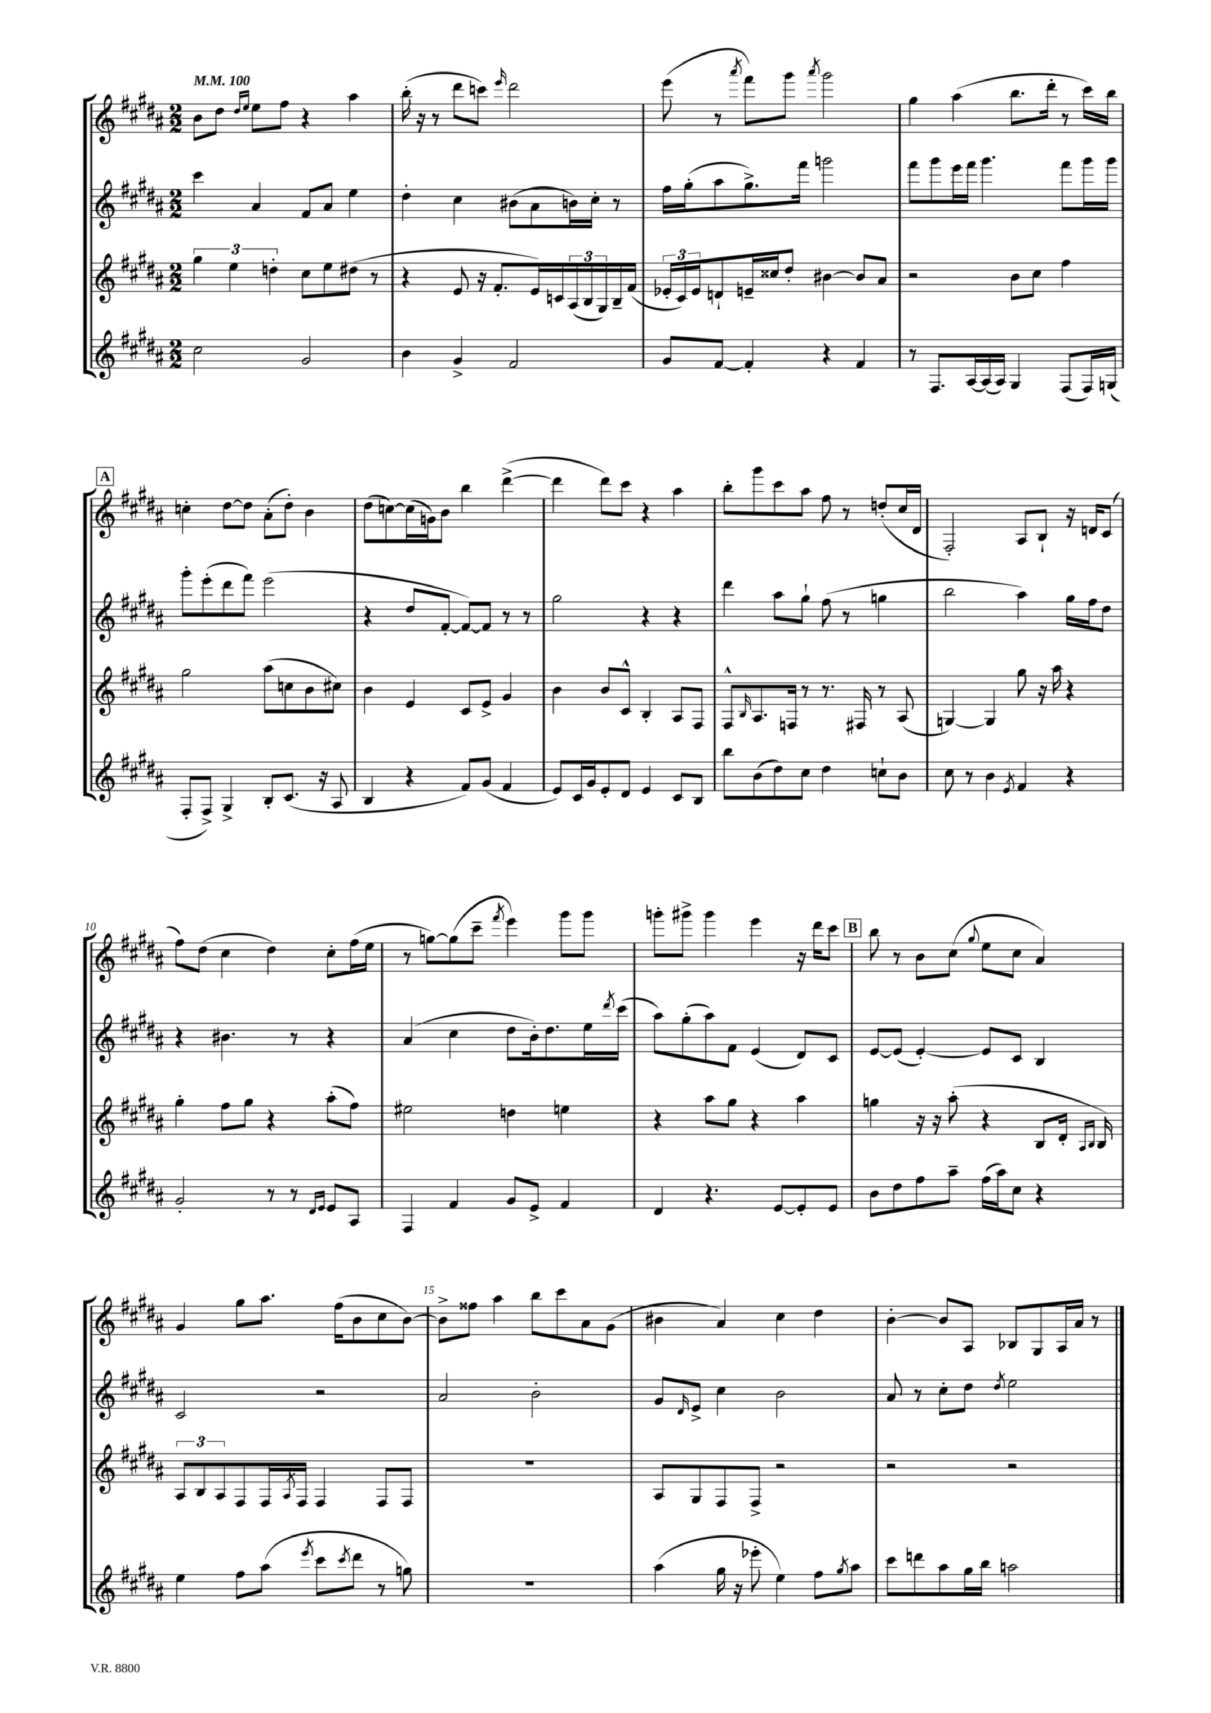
<<
\new StaffGroup <<
\new Staff = "s0" {
    \clef treble \key b \major \numericTimeSignature \time 2/2 \tempo 4 = 100
    b'8 dis''8 \grace { dis''16 e''16 } e''8 fis''8 r4 ais''4 |
    b''16-.( r16 r8 dis'''8 c'''8) \grace { e'''16 } dis'''2 |
    e'''8( r8 \acciaccatura { ais'''8 } fis'''8) gis'''8 \acciaccatura { ais'''8 } gis'''2 |
    gis''4 ais''4( b''8. dis'''16-. r8 cis'''16) b''16 |
    \mark \markup { \box "A" } c''4-. dis''8~ dis''8 ais'8-.( dis''8-.) b'4 |
    dis''8( c''8~) c''16( g'16) b'8 b''4 dis'''4~->( |
    dis'''4 dis'''8) cis'''8 r4 ais''4 |
    b''8-. gis'''8 cis'''8 ais''8 fis''8 r8 d''8-.( cis''16 dis'16 |
    fis2-.) ais8 b8-! r16 d'16 cis'8( |
    fis''8) dis''8( cis''4 dis''4) cis''8-. fis''16( e''16 |
    r8 g''8~) g''8( cis'''8-- \acciaccatura { fis'''8 } e'''4) gis'''8 gis'''8 |
    g'''8-. gis'''8-> gis'''4 e'''4 r16 dis'''16 cis'''8 |
    \mark \markup { \box "B" } b''8 r8 b'8 cis''8( \appoggiatura { gis''8 } e''8 cis''8 ais'4) |
    gis'4 gis''8 ais''8. fis''16( b'8 cis''8 b'8~) |
    b'8-> fisis''8 ais''4 b''8 cis'''8 ais'8 gis'8( |
    bis'4 ais'4) cis''4 dis''4 |
    b'4~-. b'8 ais8 bes8 gis8 ais16 ais'16 r8 \bar "|." |
}
\new Staff = "s1" {
    \clef treble \key b \major \numericTimeSignature \time 2/2
    cis'''4 ais'4 fis'8 ais'8 e''4 |
    dis''4-. cis''4 bis'8( ais'8 b'16) cis''16-. r8 |
    fis''16 gis''16-.( ais''8 gis''8.->) fis'''16 g'''2 |
    fis'''8 gis'''8 e'''16 fis'''16 gis'''4. fis'''8 gis'''16 gis'''16 |
    \mark \markup { \box "A" } gis'''8-. e'''8-.( dis'''8 fis'''8) e'''2( |
    r4 dis''8 fis'8~-. fis'8~) fis'8 r8 r8 |
    gis''2 r4 r4 |
    dis'''4 ais''8 gis''8-! fis''8( r8 g''4 |
    b''2 ais''4) gis''16 fis''16 dis''8 |
    r4 bis'4. r8 r4 |
    ais'4( cis''4 dis''8 b'16-.) dis''8. e''16 \acciaccatura { dis'''8 } cis'''16( |
    ais''8) gis''8-.( ais''8) fis'8 e'4( dis'8) cis'8 |
    \mark \markup { \box "B" } e'8~ e'8( e'4~-.) e'8 cis'8 b4 |
    cis'2 r2 |
    ais'2 b'2-. |
    gis'8 \grace { dis'16 } e'8-> cis''4 b'2 |
    ais'8 r8 cis''8-. dis''8 \acciaccatura { dis''8 } e''2 \bar "|." |
}
\new Staff = "s2" {
    \clef treble \key b \major \numericTimeSignature \time 2/2
    \tuplet 3/2 { gis''4 e''4 d''4-. } cis''8 e''8 dis''8( r8 |
    r4 e'8 r16 fis'8.-. e'16) c'16 \tuplet 3/2 { ais16( b16 gis16) } b16-- fis'16( |
    \tuplet 3/2 { ees'16-. cis'16) ees'16 } d'8-! e'16-- cisis''16 dis''8-. bis'4~ bis'8 ais'8 |
    r2 b'8 cis''8 fis''4 |
    \mark \markup { \box "A" } gis''2 ais''8( c''8 b'8 cis''8) |
    b'4 e'4 cis'8 e'8-> gis'4 |
    b'4 b'8 cis'8-^ b4-. ais8 fis8 |
    fis8-^ \grace { b16 } ais8. f16 r8 r8. fis16 r8 ais8( |
    g4~) g4 gis''8 r16 ais''16 r4 |
    gis''4-. fis''8 gis''8 r4 ais''8-.( fis''8) |
    eis''2 d''4 e''4 |
    r4 ais''8 gis''8 r4 ais''4 |
    \mark \markup { \box "B" } g''4 r16 r16 ais''8-.( r4 b8 dis'16-. \grace { ais16 b16 } b16) |
    \tuplet 3/2 { ais8 b8 ais8 } fis8 fis16 \acciaccatura { ais8 } fis16 fis4 fis8 fis8 |
    R1 |
    ais8 gis8 fis8 fis8-> r2 |
    r2 r2 \bar "|." |
}
\new Staff = "s3" {
    \clef treble \key b \major \numericTimeSignature \time 2/2
    cis''2 gis'2 |
    b'4 gis'4-> fis'2 |
    gis'8 fis'8~ fis'4-. r4 fis'4 |
    r8 fis8. ais16~ ais16( ais16) gis4 fis8( fis16) g16( |
    \mark \markup { \box "A" } fis8-. fis8->) gis4-> b8-. cis'8.( r16 ais8 |
    b4 r4 fis'8) gis'8( fis'4 |
    e'8) cis'16 gis'16 e'8-. dis'8 e'4 cis'8 b8 |
    b''8 b'8( dis''8) cis''8 dis''4 c''8-! b'8 |
    cis''8 r8 b'4 \acciaccatura { e'8 } fis'4 r4 |
    gis'2-. r8 r8 \grace { dis'16 e'16 } e'8 ais8 |
    fis4 fis'4 gis'8 e'8-> fis'4 |
    dis'4 r4. e'8~ e'8-. e'8 |
    \mark \markup { \box "B" } b'8 dis''8 fis''8 ais''8-- fis''16( ais''16) cis''8 r4 |
    e''4 fis''8 ais''8( \acciaccatura { e'''8 } cis'''8 \acciaccatura { cis'''8 } dis'''8 r8 g''8) |
    R1 |
    ais''4( gis''16 r16 ees'''8-. e''4) fis''8 \acciaccatura { gis''8 } ais''8 |
    cis'''8 d'''8 ais''8 gis''16 b''16 a''2 \bar "|." |
}
>>
>>
\layout { \context { \Score \override BarNumber.break-visibility = ##(#f #t #t) barNumberVisibility = #(every-nth-bar-number-visible 5) } }
